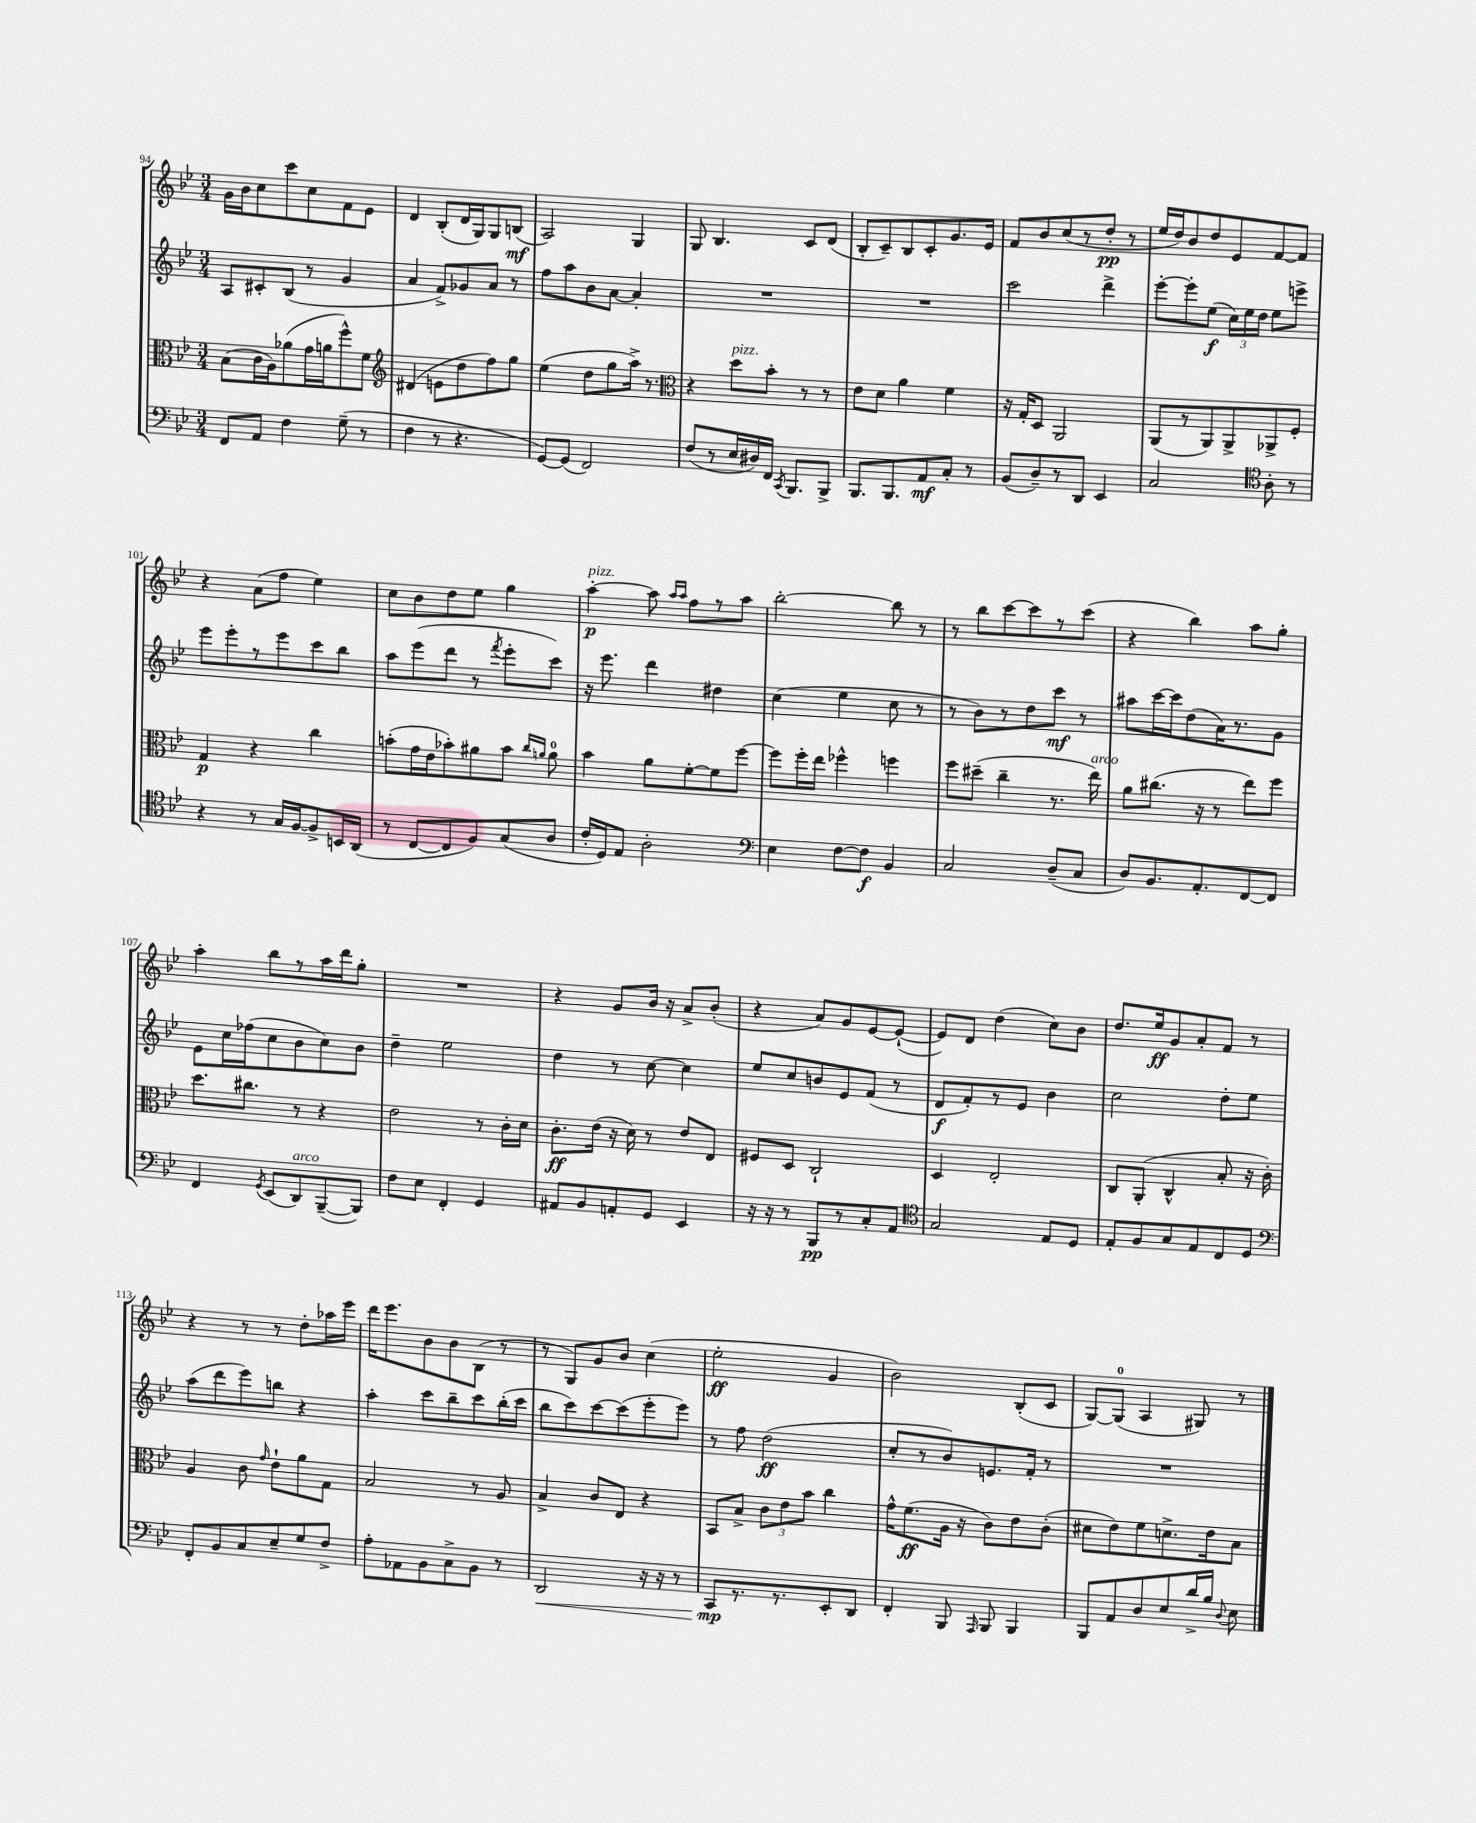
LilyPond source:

<<
\new StaffGroup <<
\new Staff = "s0" {
    \clef treble \key bes \major \numericTimeSignature \time 3/4
    \autoBeamOff g'16[ bes'16 c''8 c'''8 c''8 f'8 ees'8] |
    d'4 bes8[-.( d'16 g16) g8 b8]\mf( |
    a2) g4 |
    g8 bes4. c'8[ d'8]( |
    bes8[-. c'8--) bes8 c'8-. g'8. ees'16] |
    f'8[ bes'8 c''8( r8 d''8]-.\pp r8 |
    ees''16[ d''16) bes'8 d''8 ees'8 f'8~ f'8] |
    r4 a'8[( f''8] ees''4) |
    c''8[ bes'8 d''8 ees''8] g''4 |
    a''4~-.\p^\markup { \italic "pizz." } a''8 \grace { a''16[ a''16] } f''8[ r8 a''8] |
    bes''2~-. bes''8 r8 |
    r8 bes''8[ c'''8~ c'''8 r8 c'''8]( |
    r4 bes''4) a''8[ g''8]-. |
    a''4-. bes''8[ r8 a''16 d'''16 g''8]-. |
    R2. |
    r4 g'8[ bes'16] r16 a'8[-> bes'8]-.( |
    r4 a'8[) g'8 ees'8~ ees'8]~-!( |
    ees'8[) d'8] d''4( c''8[) bes'8] |
    d''8.[ ees''16\ff g'8 a'8-. f'8] r8 |
    r4 r8 r8 d''8[-. aes''16 ees'''16] |
    d'''16[ ees'''8. bes'8 bes'8 bes8]( r8 |
    r8 g8[) g'8 bes'8] c''4( |
    ees''2-.\ff g'4 |
    bes'2) bes8[-.( c'8] |
    g8[~) g8]-0( a4 gis8) r8 \bar "|." |
}
\new Staff = "s1" {
    \clef treble \key bes \major \numericTimeSignature \time 3/4
    \autoBeamOff a8[ cis'8-. bes8]( r8 g'4 |
    a'4 f'8[->) ges'8 a'8] r8 |
    f''8[ a''8 bes'8 a'8]~ a'4-. |
    R2. |
    R2. |
    c'''2 d'''4-> |
    ees'''8[~-. ees'''8-. ees''8]\f( \tuplet 3/2 { c''16[) ees''16 d''16] } ees''8[ e'''8]-> |
    ees'''8[ ees'''8-. r8 ees'''8 c'''8 bes''8] |
    a''8[ ees'''8( d'''8] r8 \acciaccatura { f'''8 } ees'''8[-. c'''8]) |
    r16 ees'''8. d'''4 dis''4 |
    c''4( ees''4 c''8 r8 |
    r8 bes'8[) r8 d''8 c'''8]\mf r8 |
    ais''8[ c'''16~ c'''16 d''8( a'16) r8. g'8] |
    ees'8[ c''16 fes''16( c''8 bes'8 c''8) bes'8] |
    d''4-- ees''2 |
    d''4 r8 c''8~ c''4 |
    ees''8[ c''8 b'8 ees'8 f'8]( r8 |
    d'8[\f f'8-.) r8 ees'8] bes'4 |
    c''2 d''8[-. ees''8] |
    a''8[( d'''8 ees'''8) b''8] r4 |
    a''4-. c'''8[ bes''8-- c'''8 bes''16-.( c'''16] |
    bes''8[ c'''8) c'''8~ c'''8( ees'''8-. ees'''8]) |
    r8 f''8 d''2\ff( |
    c''8[-. r8 bes'8) e'8. f'16]-. r8 |
    R2. \bar "|." |
}
\new Staff = "s2" {
    \clef alto \key bes \major \numericTimeSignature \time 3/4
    \autoBeamOff bes8[( c'16 a16) aes'8( g'16 a'16 f''8-^) f'8] |
    \clef treble dis'4( e'8[ d''8 f''8) g''8] |
    ees''4( d''8[ g''8 a''16]->) r8. |
    \clef alto r4 d''8[^\markup { \italic "pizz." } bes'8]-. r8 r8 |
    ees'8[ d'8] a'4 f'4 |
    r16 g16[-. d8] a,2 |
    a,8[( r8 a,8) a,8-> aes,8-> f8]-. |
    g4\p r4 c''4 |
    b'8[-.( g'16 ees'16 bes'8-.) ais'8 bes'8] \grace { c''16[ a'16] } a'8-0 |
    bes'4 a'8[ f'8~-. f'8 f''8]~ |
    f''8[ f''16-. ees''16] fes''4-^ f''4 |
    f''8[ dis''8]--( c''4-- r8. ees''16^\markup { \italic "arco" }) |
    a'8[ cis''8.]( r16 r8 ees''8[) f''8] |
    d''8.[ cis''8.] r8 r4 |
    ees'2 r8 c'16[-. d'16] |
    c'8.[-.\ff ees'16]( r16 d'16) r8 ees'8[ ees8] |
    fis8[ d8] c2-! |
    d4 ees2-. |
    c8[ a,8]-.( c4-^ bes8-. r16 c'16-.) |
    a4 c'8 \grace { g'16 } ees'8[-! a'8 g8] |
    bes2 r8 a8 |
    bes4-> c'8[ ees8] r4 |
    bes,8[ bes8]-> \tuplet 3/2 { c'8[ ees'8 bes'8] } c''4 |
    g'16[-^ f'8.\ff( a16] r16 c'8[) ees'8 c'8]-.( |
    dis'8[ ees'8) f'8 d'8.-> ees'16 bes8] \bar "|." |
}
\new Staff = "s3" {
    \clef bass \key bes \major \numericTimeSignature \time 3/4
    \autoBeamOff f,8[ a,8] f4 g8--( r8 |
    f4 r8 r4. |
    g,8[~) g,8]( f,2) |
    f8[( r8 ees16 dis16) f,16] \acciaccatura { c,8 } bes,,8.[ bes,,8]-> |
    bes,,8.[ bes,,8. a,8\mf c8]-. r8 |
    bes,8[( d8--) r8 d,8] ees,4 |
    c2 \clef tenor a8-. r8 |
    r4 r8 g16[ f16~ f8-> b,16 a,16]( |
    r8 c8[~ c8 f8) g8( a8] |
    c'16[-. d16) ees8] a2-. |
    \clef bass ees4 f8[~ f8]\f bes,4 |
    c2 d8[--( c8] |
    d8[) bes,8. a,8.-. f,8~ f,8] |
    f,4 \acciaccatura { g,8 } ees,8[( d,8^\markup { \italic "arco" }) bes,,8~--( bes,,8]) |
    f8[ ees8] f,4-. g,4 |
    ais,8[ bes,8 a,8-. g,8] ees,4 |
    r16 r16 r8 bes,,8[\pp r8 c8-. a,8] |
    \clef tenor g2 ees8[ d8] |
    ees8[-. f8 g8 ees8 c8 d8] |
    \clef bass f,8[-. bes,8 c8 ees8-- g8 f8]-> |
    a8[-. aes,8 bes,8 c8-> bes,8] r8 |
    d,2\< r16 r16 r8 |
    c,8[\mp\! r8. r8. ees,8-. d,8] |
    f,4-. bes,,8 \grace { a,,16 } bes,,8 bes,,4 |
    bes,,8[ a,8 d8 ees8 d'16-> bes16] \appoggiatura { d8 } ees8 \bar "|." |
}
>>
>>
\layout { \context { \Score currentBarNumber = #94 } }
